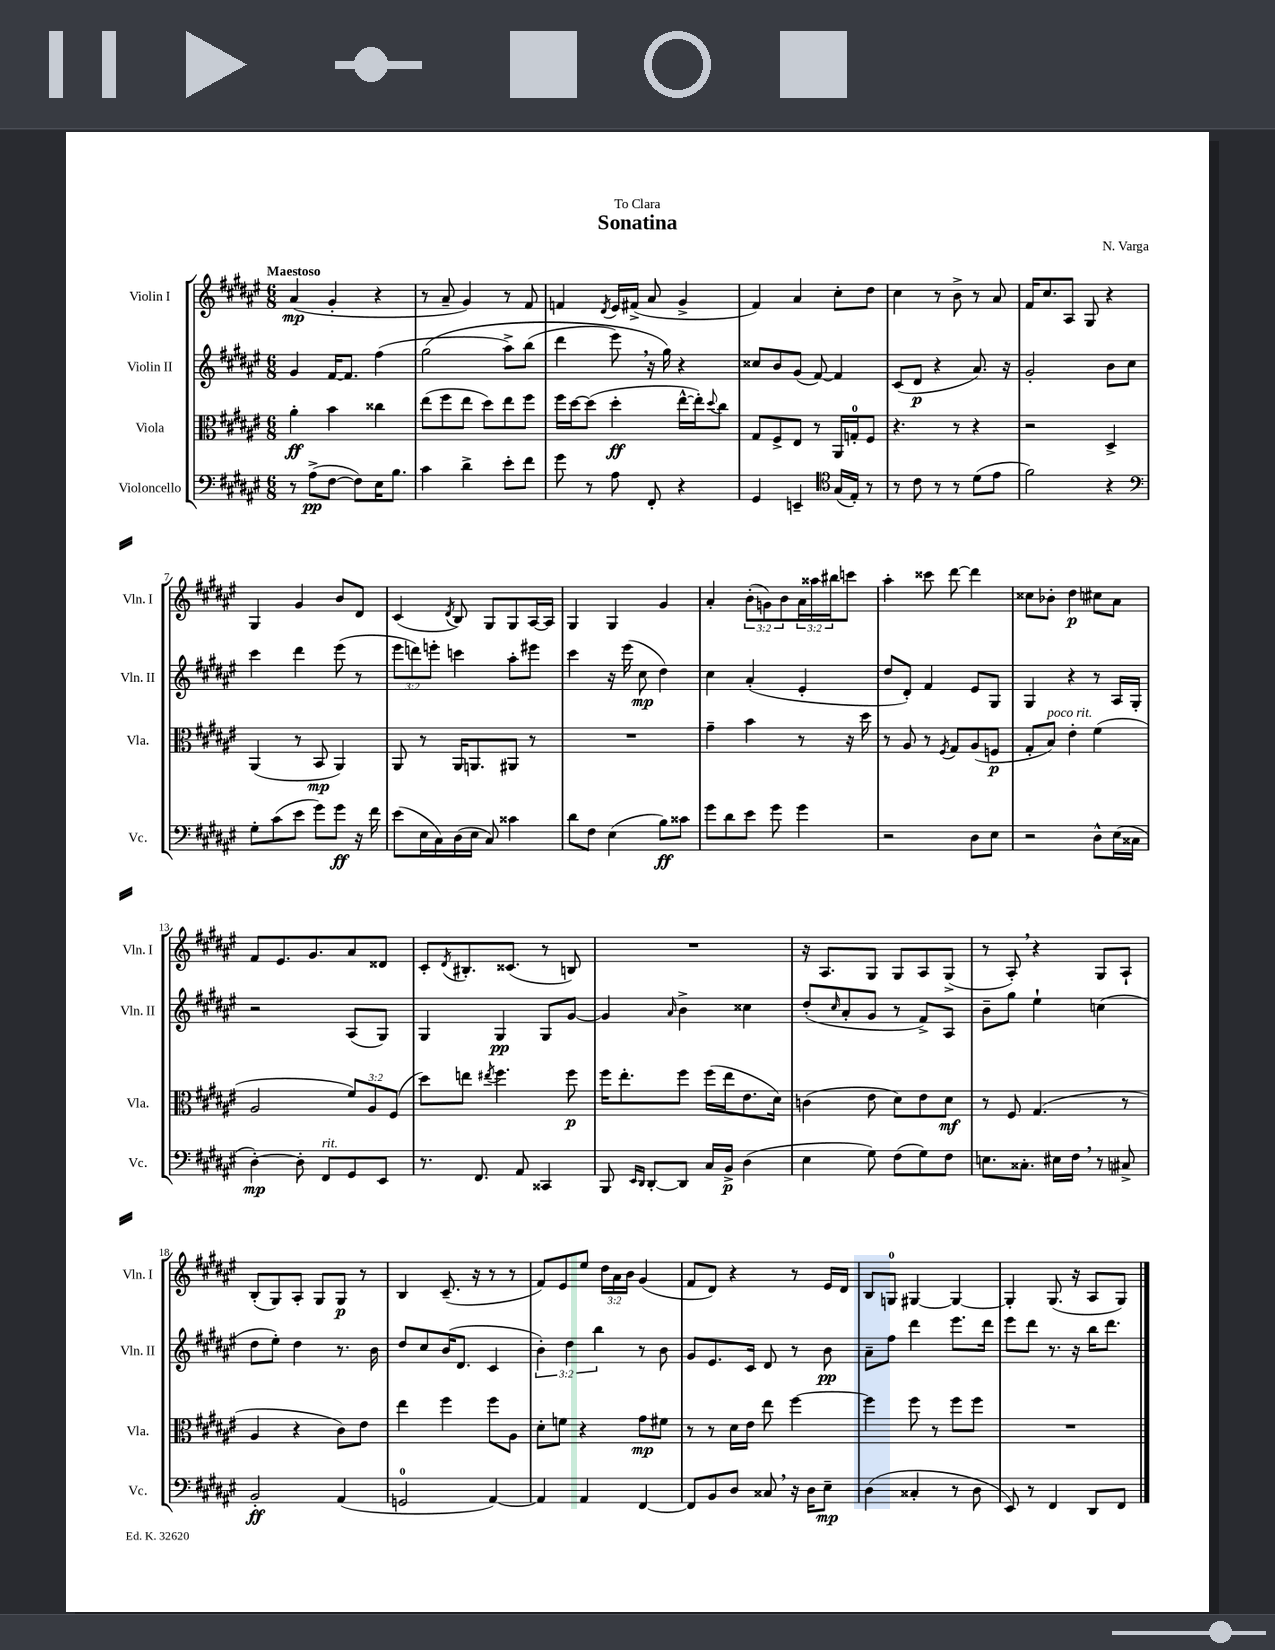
\header { title = "Sonatina" composer = "N. Varga" dedication = "To Clara" }
<<
\new StaffGroup <<
\new Staff = "s0" \with { instrumentName = "Violin I" shortInstrumentName = "Vln. I" } {
    \clef treble \key fis \major \numericTimeSignature \time 6/8 \override Staff.TupletNumber.text = #tuplet-number::calc-fraction-text \tempo "Maestoso"
    ais'4\mp( gis'4-. r4 |
    r8 ais'8-- gis'4) r8 fis'8 |
    f'4 \acciaccatura { dis'8 } eis'16 fis'16->( ais'8 gis'4-> |
    fis'4) ais'4 cis''8-. dis''8 |
    cis''4 r8 b'8-> r8 ais'8 |
    fis'16 cis''8. ais8 gis8 r4 |
    gis4 gis'4 b'8 dis'8 |
    cis'4( \acciaccatura { dis'8 } b8) gis8 gis8 ais16~ ais16 |
    gis4 gis4 gis'4 |
    ais'4-. \tuplet 3/2 { b'8-.( g'8) b'8 } \tuplet 3/2 { ais'16 aisis''16 bis''16 } c'''8 |
    ais''4-. cisis'''8 dis'''8~ dis'''4 |
    cisis''8 bes'8-. dis''4\p cis''8 ais'8 |
    fis'8 eis'8. gis'8. ais'8 disis'8 |
    cis'8-. \acciaccatura { dis'8 } bis8.-. cisis'8.( r8 b8) |
    R2. |
    r16 ais8. gis8 gis8 ais8 gis8->( |
    r8 ais8-.) \breathe r4 gis8 ais8-! |
    b8-.( gis8) ais8-. gis8 gis8\p r8 |
    b4 cis'8.--( r16 r8 r8 |
    fis'8) eis'8 eis''8 \tuplet 3/2 { dis''16 ais'16 b'16 } gis'4( |
    fis'8 dis'8) r4 r8 eis'16 dis'16 |
    b8 g8-0 gis4~ gis4~ |
    gis4-. gis8.( r16 ais8 gis8) \bar "|." |
}
\new Staff = "s1" \with { instrumentName = "Violin II" shortInstrumentName = "Vln. II" } {
    \clef treble \key fis \major \numericTimeSignature \time 6/8 \override Staff.TupletNumber.text = #tuplet-number::calc-fraction-text
    gis'4 fis'16~ fis'8. fis''4( |
    gis''2\( ais''8->) b''8( |
    dis'''4 eis'''8) \breathe r16 gis''16\) r4 |
    cisis''8 b'8 gis'8( fis'8~) fis'4 |
    cis'8( dis'8\p r4 ais'8.) r16 |
    gis'2-. b'8 cis''8 |
    cis'''4 dis'''4 eis'''8( r8 |
    \tuplet 3/2 { eis'''8 d'''8) e'''8-. } c'''4 ais''8-. eis'''8 |
    cis'''4 r16 eis'''16( cis''8\mp dis''4) |
    cis''4 ais'4-.( eis'4-. |
    dis''8 dis'8-.) fis'4 eis'8 gis8 |
    gis4 r4 r8 ais16 gis16-. |
    r2 ais8( gis8) |
    gis4 gis4\pp gis8 gis'8~ |
    gis'4 \grace { ais'16 } b'4-> cisis''4 |
    dis''8-.( \grace { cis''16 } ais'8-. gis'8 r8 fis'8->) ais8 |
    b'8-- gis''8 eis''4-! c''4( |
    dis''8 eis''8-.) dis''4 r8. b'16 |
    dis''8 cis''8 b'16( dis'8. cis'4 |
    \tuplet 3/2 { b'4-.) dis''4 b''4 } r8 b'8 |
    gis'8 eis'8. cis'16 dis'8 r8 b'8\pp |
    ais'8-- fis''8 dis'''4 eis'''8. dis'''16 |
    eis'''8 dis'''8 r8. r16 b''16 dis'''8. \bar "|." |
}
\new Staff = "s2" \with { instrumentName = "Viola" shortInstrumentName = "Vla." } {
    \clef alto \key fis \major \numericTimeSignature \time 6/8 \override Staff.TupletNumber.text = #tuplet-number::calc-fraction-text
    ais'4-.\ff b'4 cisis''4 |
    eis''8( fis''8 eis''8 dis''8) eis''8 fis''8 |
    fis''16 dis''16~ dis''8( dis''4-.\ff eis''16~-^ eis''16-.) \appoggiatura { dis''8 } cis''8 |
    gis8 fis8-> eis8 r8 ais,16 g16-0-. fis8 |
    r4. r8 r4 |
    r2 dis4-> |
    ais,4( r8 b,8\mp ais,4) |
    ais,8 r8 ais,16 a,8. ais,8 r8 |
    R2. |
    gis'4-- b'4 r8 r16 dis''16 |
    r8 ais8 r8 \acciaccatura { fis8 } gis8 ais8( f8\p |
    gis8-. b8^\markup { \italic "poco rit." }) eis'4-. fis'4( |
    ais2 \tuplet 3/2 { fis'8) ais8 fis8( } |
    dis''8) e''8 \acciaccatura { eis''8 } fis''4. fis''8\p |
    fis''16 eis''8.-. fis''8 fis''16( eis''16 eis'8. dis'16) |
    c'4( eis'8 dis'8) eis'8 dis'8\mf |
    r8 fis8 gis4.( r8 |
    ais4 r4 cis'8) eis'8 |
    eis''4 fis''4 fis''8 ais8 |
    dis'8-. f'8 r4 gis'8\mp fis'8 |
    r8 r8 dis'16 eis'16 eis''8 fis''4~ |
    fis''4 fis''8 r8 fis''8 fis''8 |
    R2. \bar "|." |
}
\new Staff = "s3" \with { instrumentName = "Violoncello" shortInstrumentName = "Vc." } {
    \clef bass \key fis \major \numericTimeSignature \time 6/8
    r8 ais8->\pp( fis8~ fis8) eis16 b8. |
    cis'4 dis'4-> eis'8-. fis'8 |
    gis'8 r8 ais8 fis,8-. r4 |
    gis,4 e,4-- \clef tenor gis16( eis16-.) r8 |
    r8 cis'8 r8 r8 dis'8( eis'8 |
    fis'2) r4 |
    \clef bass gis8-. cis'8( eis'8 gis'8) gis'8\ff r16 fis'16 |
    eis'8( eis16 cis16) dis16( eis16 cis8) cisis'4 |
    dis'8 fis8 eis4( b8\ff) cisis'8 |
    gis'8 dis'8 eis'8 gis'8 gis'4 |
    r2 dis8 eis8 |
    r2 dis8-^ eis16( cisis16 |
    dis4~-.\mp) dis8-. fis,8^\markup { \italic "rit." } gis,8 eis,8 |
    r8. fis,8. ais,8 cisis,4 |
    b,,8 \grace { eis,16 dis,16 } dis,8~-. dis,8 cis16 b,16->\p dis4( |
    eis4 gis8) fis8( gis8) fis8 |
    e8. cisis8.-. eis16 fis16 \breathe r8 cis8-> |
    b,2-.\ff ais,4( |
    g,2-0 ais,4~) |
    ais,4 ais,4 fis,4~ |
    fis,8 b,8 dis8 cisis8 \breathe r16 dis16 eis8--\mp |
    dis4( cisis4-. r8 dis8 |
    eis,8) r8 fis,4 dis,8 fis,8 \bar "|." |
}
>>
>>
